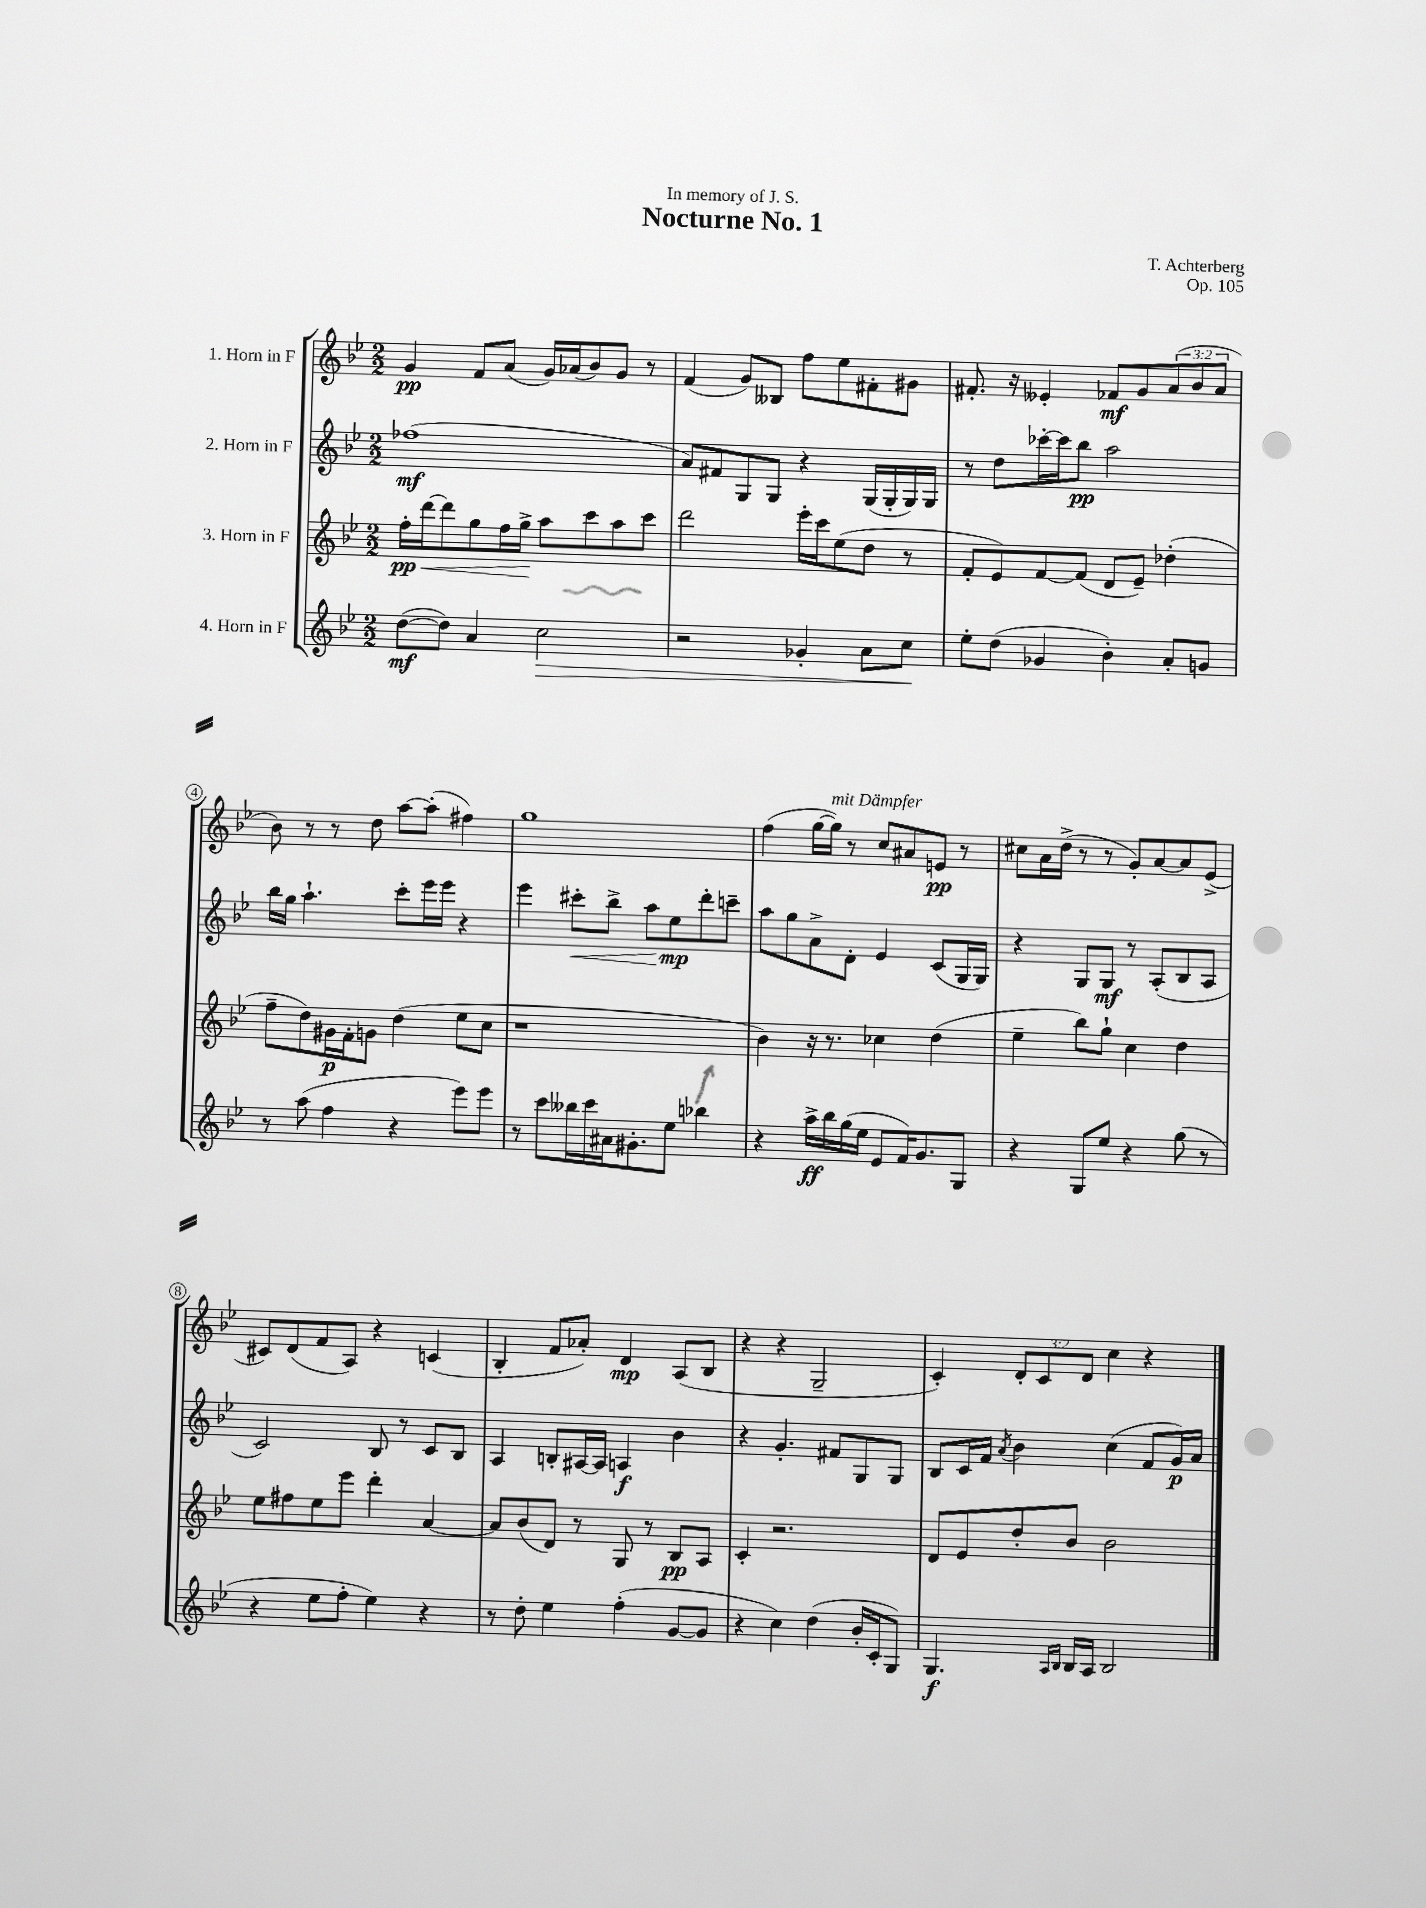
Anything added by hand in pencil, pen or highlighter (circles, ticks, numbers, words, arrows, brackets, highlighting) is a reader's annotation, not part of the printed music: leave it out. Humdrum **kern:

**kern	**kern	**kern	**kern
*staff4	*staff3	*staff2	*staff1
*clefG2	*clefG2	*clefG2	*clefG2
*k[b-e-]	*k[b-e-]	*k[b-e-]	*k[b-e-]
*M2/2	*M2/2	*M2/2	*M2/2
([8dd	16ff'	(1ff-	4g
.	[16ddd	.	.
8dd])	8ddd]	.	.
4a	8gg	.	8f
.	16ff	.	(8a
.	16gg^	.	.
2cc	8aa	.	16g)
.	.	.	(16a-
.	8ccc	.	8b-)
.	8aa	.	8g
.	8ccc	.	8r
=	=	=	=
2r	2ddd	8a)	(4f
.	.	8f#	.
.	.	8G	8g)
.	.	8G	8B--
4g-'	16eee-'	4r	8ff
.	16ccc	.	.
.	(8ee-	.	8ee-
8a	8dd	(16G	8f#'
.	.	16G'	.
8cc	8r	16G)	8g#
.	.	16G	.
=	=	=	=
8ee-'	8f'	8r	8.f#'
(8dd	8e-)	8dd	.
.	.	.	16r
4g-	[8f	[16ccc-'	4e--'
.	.	16ccc-]	.
.	(8f]	8bb-	.
4b-')	8d	2aa	8f-
.	8e-~)	.	8g
8a'	(4dd-'	.	(12a
.	.	.	12b-
8g	.	.	.
.	.	.	12a
=	=	=	=
8r	8ff~	16bb-	8b-)
.	.	16gg	.
(8aa	8dd)	4.aa`	8r
4ff	16g#	.	8r
.	16f'	.	.
.	8g	.	8dd
4r	(4dd	8ccc'	[8aa
.	.	16eee-	(8aa']
.	.	16eee-	.
8eee-)	8ee-	4r	4ff#)
8eee-	8cc	.	.
=	=	=	=
8r	1r	4eee-	1gg
8ccc	.	.	.
16bb--	.	8ccc#'	.
16ccc	.	.	.
16a#	.	8bb-^	.
8.g#'	.	.	.
.	.	8aa	.
8ee-	.	8ee-	.
4bb-	.	8ddd'	.
.	.	8ccc~	.
=	=	=	=
4r	4b-)	8aa	(4ff
.	.	8gg	.
16aa^	16r	8a^	[16gg
16bb-	8.r	.	16gg])
(16gg	.	8d'	8r
16ee-	.	.	.
8e-	4cc-	4e-	8cc
16f)	.	.	8a#
8.g	.	.	.
.	(4dd	(8c	8e
8G	.	16G	8r
.	.	16G)	.
=	=	=	=
4r	4ee-~	4r	8cc#
.	.	.	16a
.	.	.	(16dd^
8G	8bb-)	8G	8r
8ee-	8gg`	8G	8r
4r	4cc	8r	8g')
.	.	(8A'	[8a
(8gg	4dd	8B-	8a]
8r	.	8A	(8e-^
=	=	=	=
4r	8ee-	2c)	8c#)
.	8ff#	.	(8d
8ee-	8ee-	.	8f
8ff'	8eee-	.	8A)
4ee-)	4ddd'	8B-	4r
.	.	8r	.
4r	[4a	8c	(4c
.	.	8B-	.
=	=	=	=
8r	8a]	4A	4B-'
8dd'	(8b-	.	.
4ee-	8d)	8B'	8f
.	8r	[16A#	8a-')
.	.	16A#]	.
(4ff'	8G	4A	4d
.	8r	.	.
[8g	8B-	4b-	(8A
8g]	8A	.	8B-
=	=	=	=
4r	4c'	4r	4r
4cc)	2.r	4.g'	4r
(4dd	.	.	2G~
.	.	8f#	.
16b-'	.	8G	.
16c'	.	.	.
8G)	.	8G	.
=	=	=	=
4.G	8d	8B-	4c')
.	8e-	16c	.
.	.	16f	.
.	.	8qa	.
.	8dd'	4b-	12d'
.	.	.	12c
16qqA	.	.	.
16qqB-	.	.	.
16B-	8b-	.	.
.	.	.	12d
16A	.	.	.
2B-	2b-	(4cc	4cc
.	.	8f	4r
.	.	16g)	.
.	.	16a	.
==	==	==	==
*-	*-	*-	*-
